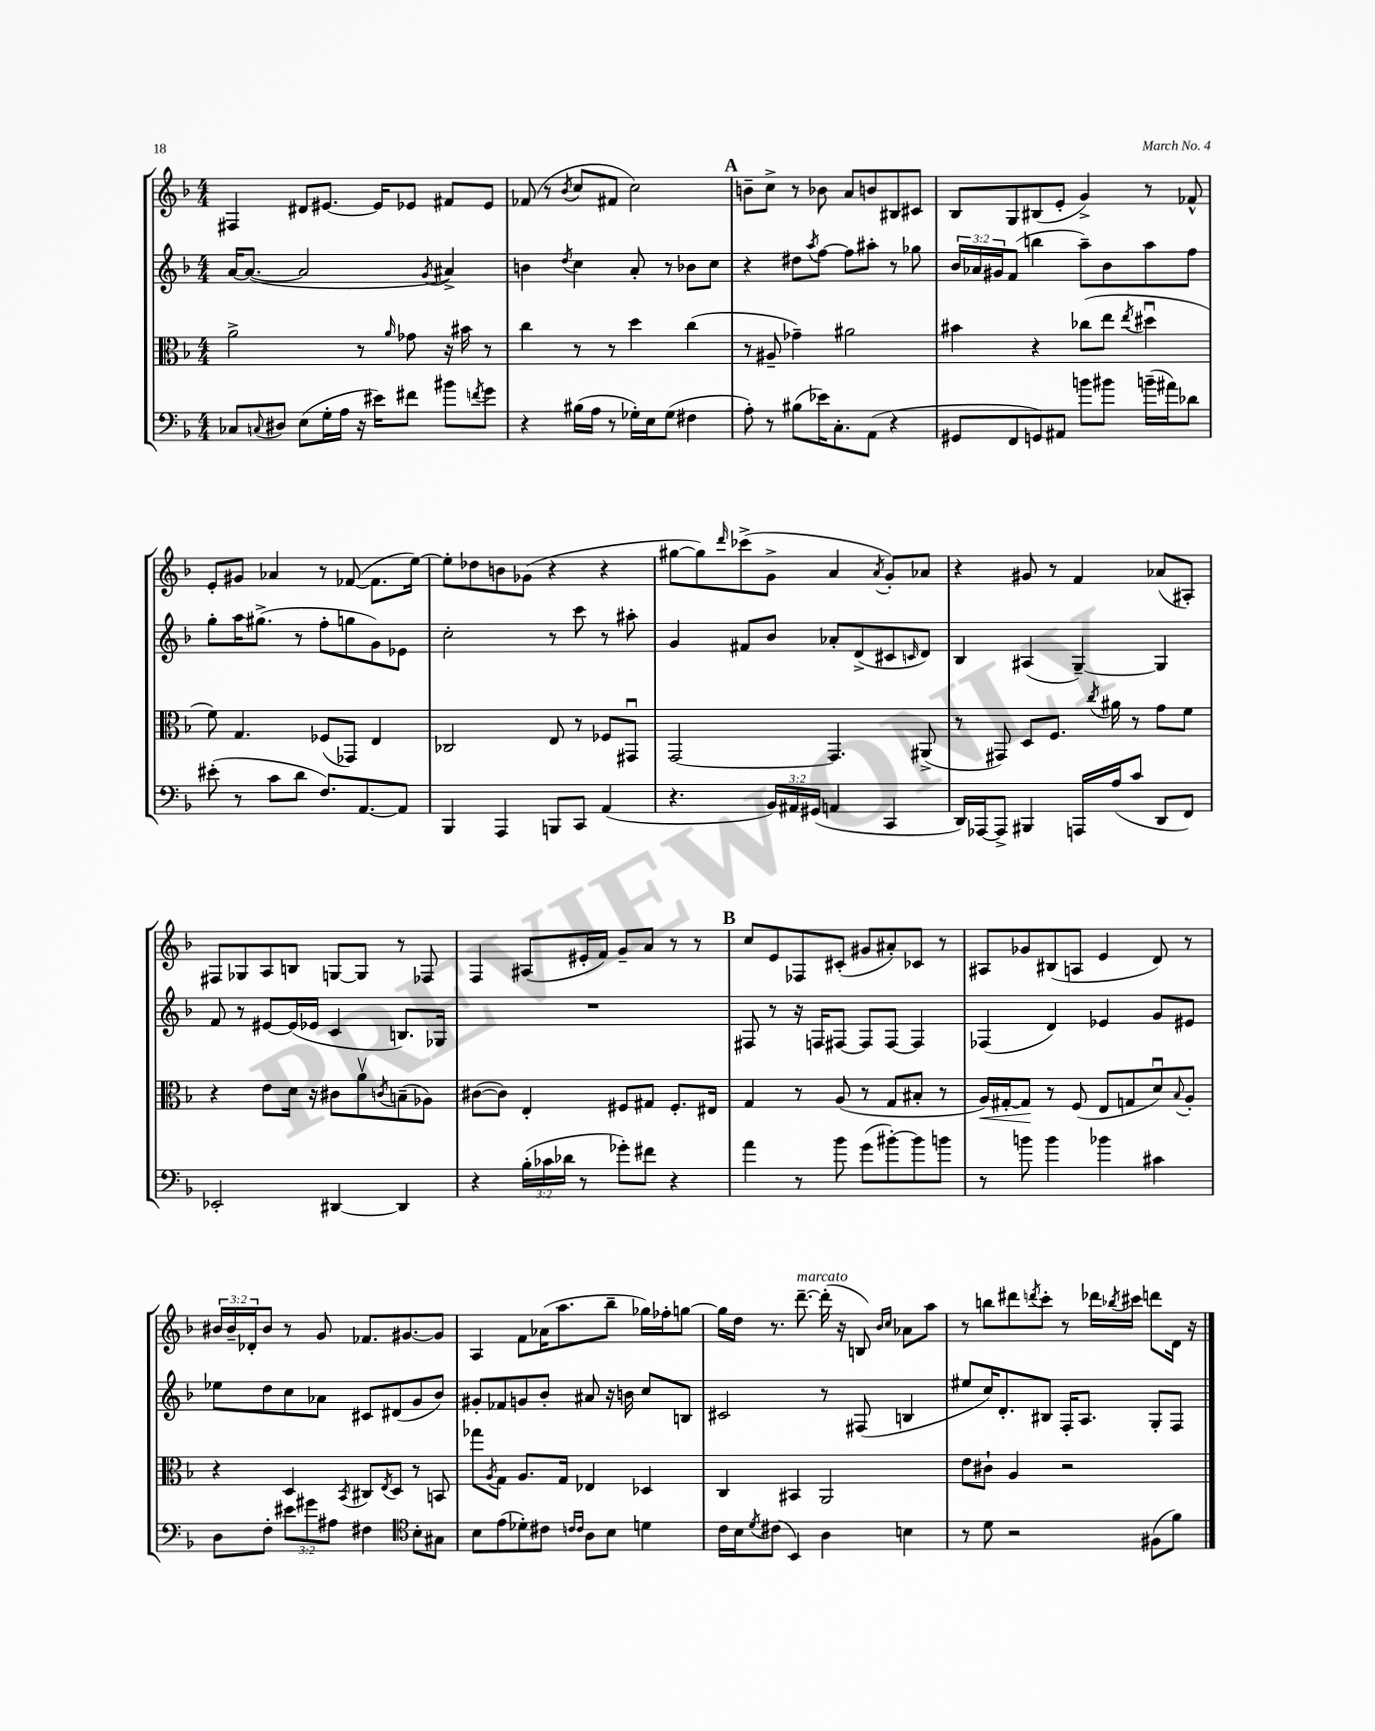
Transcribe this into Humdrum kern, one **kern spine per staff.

**kern	**kern	**dynam	**kern	**kern
*part4	*part3	*part3	*part2	*part1
*staff4	*staff3	*staff3	*staff2	*staff1
*clefF4	*clefC3	*	*clefG2	*clefG2
*k[b-]	*k[b-]	*	*k[b-]	*k[b-]
*M4/4	*M4/4	*	*M4/4	*M4/4
=104	=104	=104	=104	=104
8C-X/L	2a^\	.	[16a/KL	4F#X/
.	.	.	(8.a/J_	.
8qqCn/	.	.	.	.
8D#X/J	.	.	.	.
(8E\L	.	.	2a/]	8d#X/L
16G'\L	.	.	.	[8.e#X/J
16A\JJ	.	.	.	.
16r	8r	.	.	.
16e#X\KL)	.	.	.	16e#/KL]
.	16qqa/	.	.	.
8f#X\J	8g-X\	.	.	8e-X/J
.	.	.	8qg/	.
8b#X\L	16r	.	4a#X^/)	8f#X/L
.	16b#X\	.	.	.
8qfn/	.	.	.	.
8g\J	8r	.	.	8e-/J
=105	=105	=105	=105	=105
4r	4cc\	.	4bn\	(8f-X/
.	.	.	.	8r
.	.	.	8qdd/	8qb-/
(16B#X\LL	8r	.	4cc\	8cc/L
16A\JJ	.	.	.	.
8r	8r	.	.	8f#X/J
16G-X'\LL)	4dd\	.	8a'/	2cc\)
16E\J	.	.	.	.
(8G-\J	.	.	8r	.
4F#X\	(4cc\	.	8b-X\L	.
.	.	.	8cc\J	.
!!LO:REH:place=s1:t=A
=106	=106	=106	=106	=106
8A'\)	8r	.	4r	8bn~\L
8r	8A#X~/	.	.	8cc^\J
(8B#X\L	4g-X~\)	.	8dd#X\L	8r
.	.	.	8qaa/	.
16e-X\K)	.	.	[8ff\J	8b-X\
8.C'\	.	.	.	.
.	2a#X\	.	8ff\L]	8a/L
(8AA\J	.	.	8aa#X'\J	8bn/
4r	.	.	8r	8B#X/
.	.	.	8gg-X\	8c#X/J
=107	=107	=107	=107	=107
8GG#X/L	4b#X\	.	24b-/LL	8B-/L
.	.	.	24a-X/	.
.	.	.	24g#X/J	.
8FF/	.	.	(8f/J	8G/
8GGn/)	4r	.	4bbn\	(8B#X/
8AA#X/J	.	.	.	8e'/J
8bn\L	(8cc-X\L	.	8aa~\L)	4g^/)
8b#X\J	8ee\J	.	8b-\	.
.	8qee/	.	.	.
(16bn~\LL	4dd#Xu\	.	8aa\	8r
16a#X\J)	.	.	.	.
8d-X\J	.	.	8ff\J	8f-X^^/
!!LO:LB:g=z
=108	=108	=108	=108	=108
(8e#X'\	8f\)	.	8gg'\L	8e'/L
8r	4.G/	.	16aa\K	8g#X/J
.	.	.	(8.gg#X^\J	.
8c\L	.	.	.	4a-X/
8d\J	.	.	8r	.
8.F/L)	(8F-X/L	.	8ff'\L	8r
.	8GG-X/J)	.	8ggn\	([8f-X/
[8.AA/	.	.	.	.
.	4E/	.	8g\)	8.f-\L]
8AA/J]	.	.	8e-X\J	.
.	.	.	.	[16ee\Jk)
=109	=109	=109	=109	=109
4BBB-/	2C-X/	.	2cc'\	8ee'\L]
.	.	.	.	8dd-X\
4AAA/	.	.	.	8bn\
.	.	.	.	(8g-X\J
8BBBn/L	8E/	.	8r	4r
8CC/J	8r	.	8ccc\	.
(4AA/	8F-X/L	.	8r	4r
.	8GG#Xu/J	.	8aa#X'\	.
=110	=110	=110	=110	=110
4.r	[2GG/	.	4g/	[8gg#X\L
.	.	.	.	8gg#\])
.	.	.	.	16qqddd/
.	.	.	8f#X/L	(8ccc-X^\
24BB-/LL)	.	.	8b-/J	8g^\J
24AA#X/	.	.	.	.
(24GG#X/JJ	.	.	.	.
4AAn/	4.GG/]	.	8a-X'/L	4a/
.	.	.	(8d^/	.
.	.	.	.	8qa/
4CC/	.	.	8c#X/	8g'/L)
.	.	.	16qqcn/	.
.	(8AA#X^/	.	8d/J)	8a-X/J
=111	=111	=111	=111	=111
16DD/LL)	8r	.	4B-/	4r
[16AAA-X/J	.	.	.	.
8AAA-^/J]	8GG#X/)	.	.	.
4BBB#X/	8D/L	.	(4A#X/	8g#X/
.	8.F/J	.	.	8r
16AAAn/LL	.	.	[4G~/)	4f/
.	8qcc/	.	.	.
(16A/J	16a#X\	.	.	.
8c/J	8r	.	.	.
8DD/L	8g\L	.	4G/]	(8a-X/L
8FF/J)	8f\J	.	.	8A#X'/J)
!!LO:LB:g=z
=112	=112	=112	=112	=112
2EE-X'/	4r	.	8f/	8F#X/L
.	.	.	8r	8G-X/
.	8e\L	.	[8e#X/L	8A/
.	16d\Jk	.	(16e#/L]	8Bn/J
.	16r	.	16e-X/JJ	.
[4DD#X/	8c#X\L	.	4c/	[8Gn/L
.	8av\	.	.	8G/J]
.	8qcn/	.	.	.
4DD#/]	(8Bn~\	.	8.Bn/L)	8r
.	8A-X\J)	.	.	8F-X/
.	.	.	16G-X/Jk	.
=113	=113	=113	=113	=113
4r	([8c#X\L	.	1r	4F/
.	8c#\J])	.	.	.
(24B-'\LL	4E'/	.	.	(8A#X/L
24c-X\	.	.	.	.
24d-X\JJ	.	.	.	.
8r	.	.	.	16e#X'/L
.	.	.	.	16f/JJ)
8g-X'\L)	8F#X/L	.	.	8g~/L
8f#X\J	8G#X/J	.	.	8a/J
4r	8.F#'/L	.	.	8r
.	.	.	.	8r
.	16E#X/Jk	.	.	.
!!LO:REH:place=s1:t=B
=114	=114	=114	=114	=114
4a\	4G/	.	8F#X/	8cc/L
.	.	.	8r	8e/
8r	8r	.	16r	8F-X/
.	.	.	16Fn/KL	.
8b-\	(8A/	.	[8F#X/J	(8c#X'/J
(8g\L	8r	.	8F#/L]	8g#X/L
[8b#X'\)	8G/L	.	[8F#/J	8a#X'/)
8b#\]	8B#X'/J	.	4F#/]	8c-X/J
8bn\J	8r	.	.	8r
=115	=115	=115	=115	=115
!	!	!LO:HP:b	!	!
8r	16A/LL)	<	(4F-X/	8A#X/L
.	[16G#X'/J	.	.	.
8bn\	8G#/J]	.	.	8g-X/
4b\	8r	[	4d/)	(8B#X/
.	(8F/	.	.	8An/J
4b-X\	8E/L	.	4e-X/	4e/
.	8Gn/	.	.	.
4c#X\	8du/)	.	8g/L	8d/)
.	8qqB-/	.	.	.
.	8A'/J	.	8e#X/J	8r
!!LO:LB:g=z
=116	=116	=116	=116	=116
8D\L	4r	.	8ee-X\L	24b#X/LL
.	.	.	.	24b#~/
.	.	.	.	24d-X'/J
8F'\J	.	.	8dd\	8b#/J
12e#X\L	4D/	.	8cc\	8r
12g#X\	.	.	.	.
.	.	.	8a-X\J	8g/
12A#X\J	.	.	.	.
.	8qBB-/	.	.	.
4F#X\	8C#X/L	.	8c#X/L	8.f-X/L
.	8qE/	.	.	.
.	8D/J	.	(8d#X/	.
.	.	.	.	[8.g#X/
*clefC4	*	*	*	*
8B-'\L	8r	.	8g/	.
8G#X\J	8BBn/	.	8b-/J)	8g#/J]
=117	=117	=117	=117	=117
8B-\L	8gg-X\L	.	8g#X'/L	4A/
.	8qA/	.	.	.
(8e\	8G\J	.	8f-X/	.
8d-X'\)	8.A/L	.	8gn/	8f\L
8c#X\J	.	.	8b-'/J	(16a-X\K
.	16G/Jk	.	.	8.aa\
16qqcn/LL	.	.	.	.
16qqc/JJ	.	.	.	.
8A\L	4E-X/	.	8a#X/	.
8B-\J	.	.	16r	8bb-~\J
.	.	.	16bn\	.
4dn\	4D-X/	.	8cc/L	16gg-X\LL)
.	.	.	.	16ff-X'\J
.	.	.	8Bn/J	[8ggn\J
=118	=118	=118	=118	=118
16c\LL	4C/	.	2c#X/	16gg\LL]
16B-\J	.	.	.	16dd\JJ
8qd/	.	.	.	.
(8c#X\J	.	.	.	8.r
4BB-/)	4BB#X/	.	.	.
!	!	!	!	!LO:TX:a:i:t=marcato
.	.	.	.	[8.ddd~\
4A\	2AA/	.	8r	(16ddd'\]
.	.	.	.	16r
.	.	.	(8F#X/	8Bn/)
.	.	.	.	16qqb-/LL
.	.	.	.	16qqcc/JJ
4Bn\	.	.	4Bn/	8a-X\L
.	.	.	.	8aa\J
=119	=119	=119	=119	=119
8r	8e\L	.	8ee#X/L	8r
8d\	8c#X`\J	.	16cc/K)	8bbn\L
.	.	.	8.d'/	.
2r	4A/	.	.	8ddd#X\
.	.	.	.	8qdddn/
.	.	.	8B#X/J	8ccc'\J
.	2r	.	16F'/KL	8r
.	.	.	8.A/J	.
.	.	.	.	16ddd-X\LL
.	.	.	.	8qbb-X/
.	.	.	.	16ccc#X\JJ
(8F#X\L	.	.	8G'/L	8dddn\L
8f\J)	.	.	8F/J	16d\Jk
.	.	.	.	16r
==	==	==	==	==
*-	*-	*-	*-	*-
